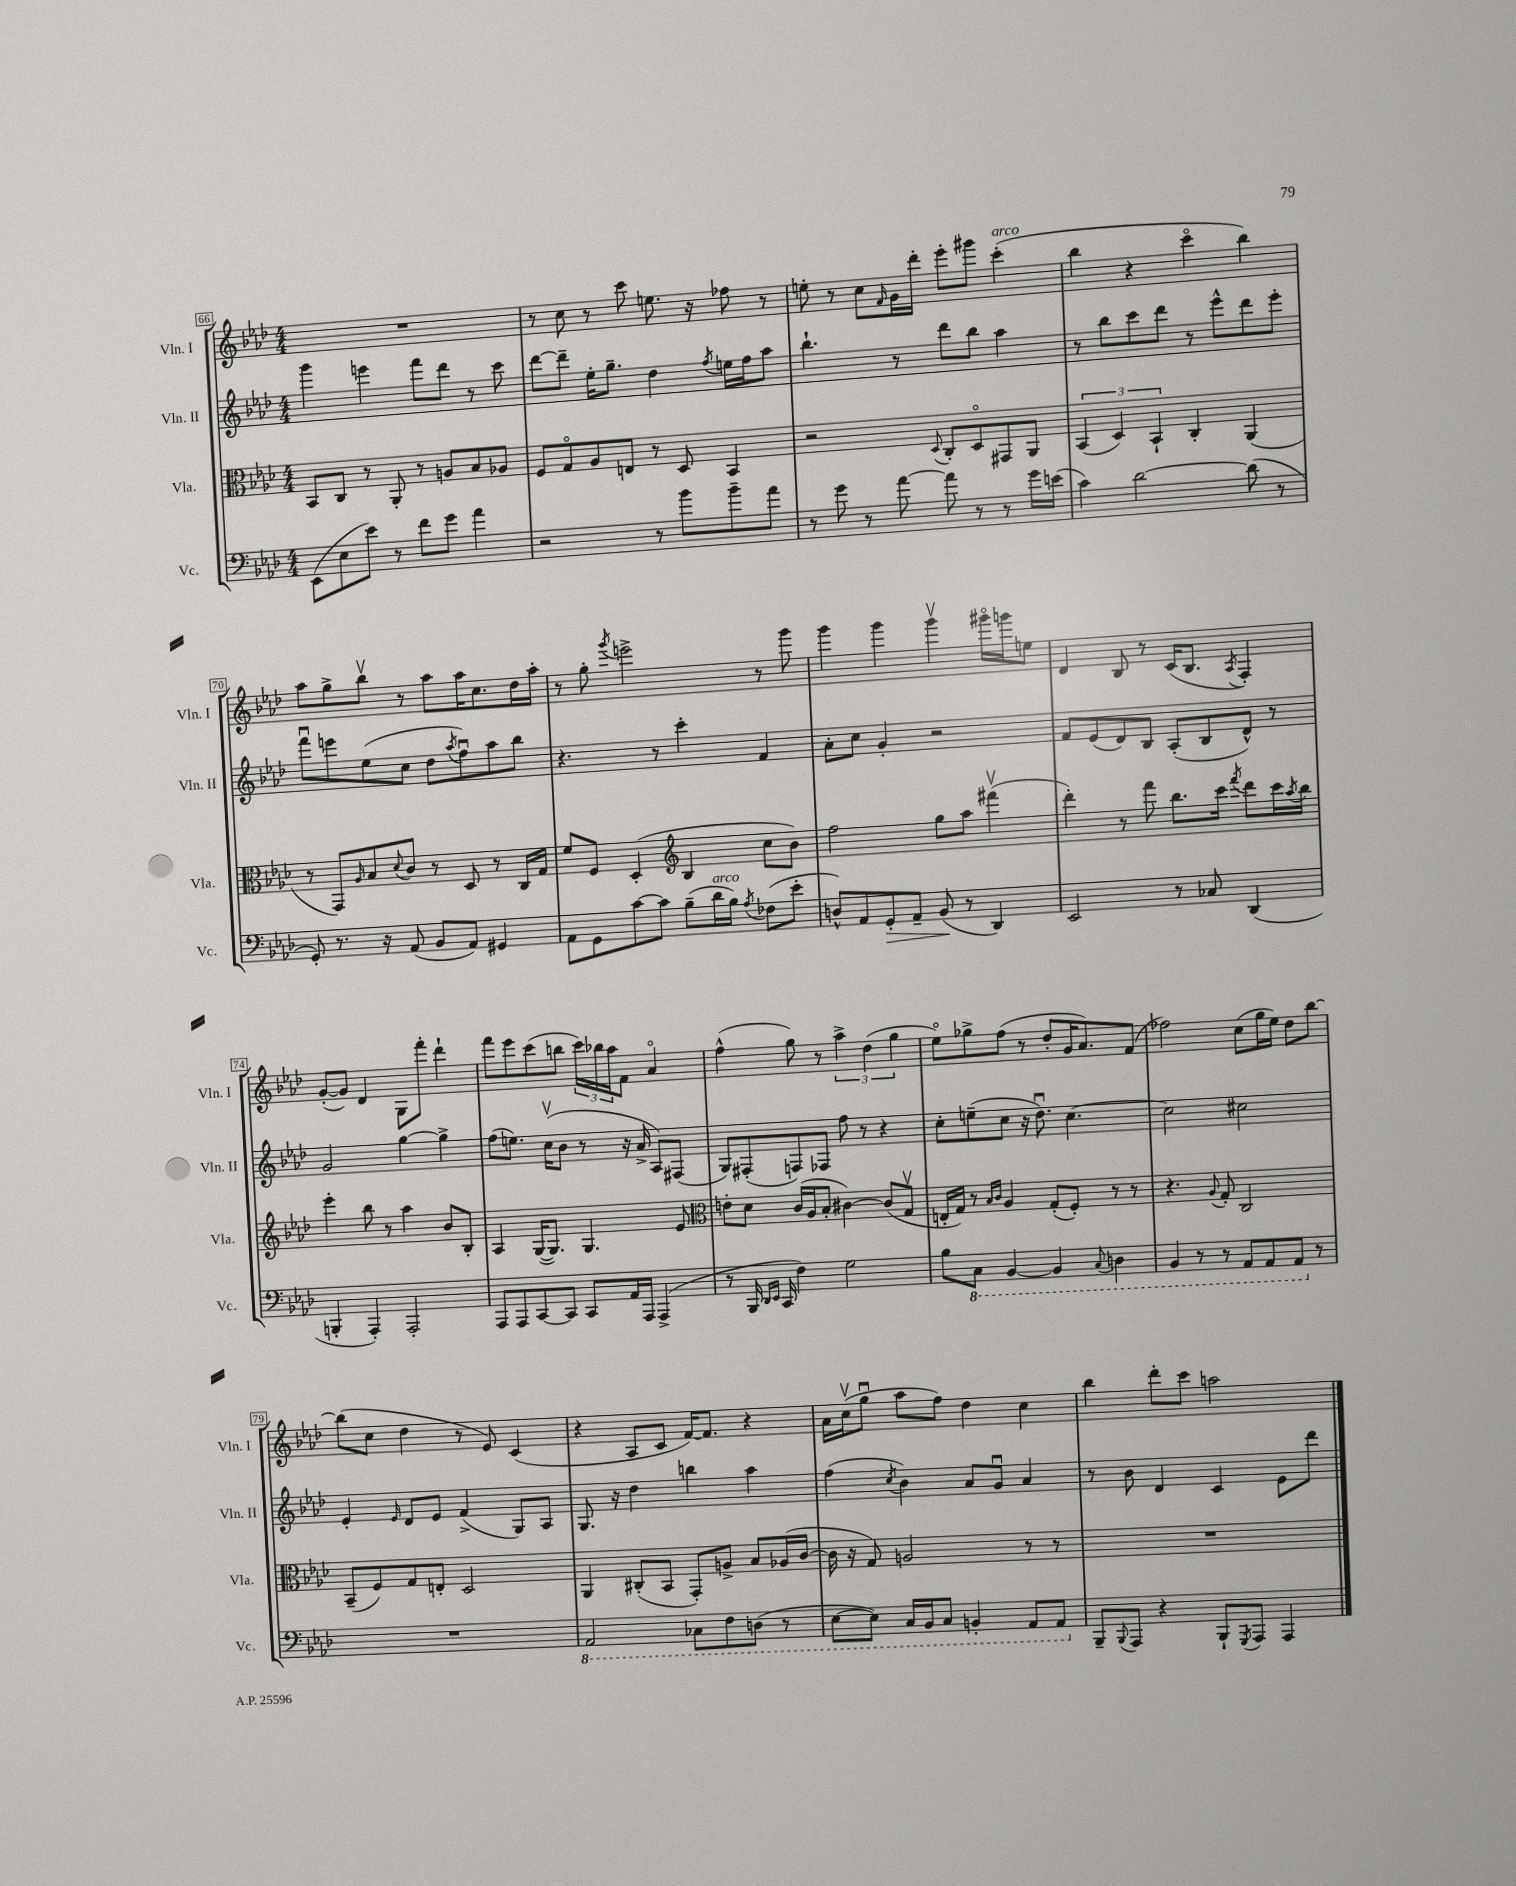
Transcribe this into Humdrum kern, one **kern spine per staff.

**kern	**kern	**kern	**kern
*staff4	*staff3	*staff2	*staff1
*clefF4	*clefC3	*clefG2	*clefG2
*k[b-e-a-d-]	*k[b-e-a-d-]	*k[b-e-a-d-]	*k[b-e-a-d-]
*M4/4	*M4/4	*M4/4	*M4/4
(8EE-	8BB-	4ggg	1r
8E-	8C	.	.
8e-)	8r	4eee	.
8r	8AA-'	.	.
8f	8r	8fff	.
8g	8A	8ddd-	.
4a-	8B-	8r	.
.	8A-	8ccc	.
=	=	=	=
2r	8F	[8ddd-	8r
.	8Go	8ddd-~]	8cc
.	8A-	16ee-'	8r
.	.	8.gg~	.
.	8E	.	8ccc
8r	8r	4dd-	8.ee
8b-	8D-	.	.
.	.	.	16r
.	.	8qff	.
8b-~	4BB-	16ee	8ff-
.	.	16ff	.
8a-	.	8aa-	8r
=	=	=	=
8r	2r	4.bb-`	8ee'
8g	.	.	8r
8r	.	.	8cc
.	.	.	16qqf
[8a-	.	8r	16g
.	.	.	16ddd-'
.	8qqD-	.	.
8a-]	8C'	8ddd-	8eee-'
8r	8D-o	8bb-	8ggg#
8r	8GG#	4aa-	(4ccc'
16g	8AA-	.	.
(16e	.	.	.
=	=	=	=
4c)	(6BB-	8r	4bb-
.	.	8bb-	.
.	6D-)	.	.
[2d-	.	8ccc	4r
.	6BB-`	.	.
.	.	8ddd-	.
.	4C'	8r	4ccco
.	.	8eee-^^	.
(8d-]	(4AA-	8ddd-	4bb-)
8r	.	8eee-'	.
=	=	=	=
8GG')	8r	8fffu	8aa-
8.r	8GG)	8eee	8gg^
.	16qqA-	.	.
.	8B-	(8ee-	8bb-v
16r	.	.	.
.	8qqd-	.	.
(8AA-	8c	8cc	8r
8BB-	8r	8dd-	8aa-
.	.	8qaa-	.
8AA-)	8D-	8ffu)	16aa-
.	.	.	8.cc
4GG#	8r	8aa-	.
.	16C	8bb-	16dd-
.	16G	.	16aa-'
=	=	=	=
8AA-	8f	4.r	8r
8GG	8F	.	8gg'
.	.	.	8qggg
[8c	(4D-'	.	2eee^
8c]	.	8r	.
*	*clefG2	*	*
(8B-~	4B-	4ccc'	.
16d-	.	.	.
16B-)	.	.	.
8qA-	.	.	.
(8F-	8cc	4f	8r
8e-'	8b-)	.	8ggg
=	=	=	=
8D^^)	2ff	8a-'	4ggg
8AA-	.	8cc	.
8GG'	.	4g'	4ggg
8AA-~	.	.	.
(8BB-	8gg	2r	4gggv
8r	8aa-	.	.
4DD-)	(4fff#v	.	16ggg#o
.	.	.	16ggg
.	.	.	8ee
=	=	=	=
2EE-	4ddd-')	8f	4d-
.	.	(8e-	.
.	8r	8d-)	8B-
.	8fff	8B-	8r
8r	8.bb-	(8A-'	(16c
.	.	.	8.B-
8C-	.	8B-	.
.	16ccc	.	.
.	8qfff	.	8qA-
(4DD-	8ddd-	8d-^^)	4F')
.	16ccc	8r	.
.	8qaa-	.	.
.	16bb-	.	.
=	=	=	=
4BBB'	4eee-'	2g	([8g'
.	.	.	8g])
4AAA-')	8bb-	.	4d-
.	8r	.	.
2AAA-'	4aa-	[4gg	8G
.	.	.	8fff'
.	8b-	4gg^]	4ddd-`
.	8B-'	.	.
=	=	=	=
8AAA-	4A-	(8ff	8fff
8AAA-	.	8.ee)	8eee-
[8CC	([16G	.	(8ccc
.	8.G])	(16ccv	.
8CC]	.	8b-	8bb
8CC	4.G	8r	24ccc)
.	.	.	24bb-
.	.	.	24aa-
16AA-	.	16r	8f
16AAA-	.	16a-^	.
(4AAA-^	.	8A-)	4a-o
.	8e-	(8F#	.
=	=	=	=
*	*clefC3	*	*
8r	8e'	8G)	(4ff^^
16BBB-	8d-	(8F#'	.
16qqDD-	.	.	.
16qqEE-	.	.	.
16CC	.	.	.
4F)	(16c	8F)	8gg)
.	16A-	.	.
.	8B-'	8F-	8r
2G	[4c#)	8ff	6aa-^
.	.	8r	.
.	.	.	(6dd-
.	(8c#]	4r	.
.	.	.	6gg
.	8Gv	.	.
=	=	=	=
8B-	16E'	8cc'	8ee-o)
.	16G)	.	.
8CC	8r	(8ee~	8gg-^
.	16qqB-	.	.
.	16qqc	.	.
[4BBB-	4A-	8cc	(8ff
.	.	16r	8r
.	.	8.dd-u)	.
4BBB-]	(8G'	.	8dd-'
.	8F')	[4.cc	16g
.	.	.	8.a-)
8qqCC	.	.	.
4DD	8r	.	.
.	8r	.	(8f
=	=	=	=
4BBB-	4.r	2cc]	2ff-)
8r	.	.	.
.	8qqA-	.	.
8r	8G'	.	.
8AAA-	2C	2cc#	(8cc
8AAA-	.	.	16gg
.	.	.	16ee-)
8AAA-	.	.	8dd-
8r	.	.	[8bb-
=	=	=	=
1r	(8BB-~	4e-'	(8bb-]
.	8F)	.	8cc
.	.	16qqe-	.
.	8G	8d-	4dd-
.	8E'	8e-	.
.	2D-	(4f^	8r
.	.	.	8e-)
.	.	8G)	(4c
.	.	8A-	.
=	=	=	=
2AAA-	4AA-	8.G	4r
.	.	16r	.
.	(8C#'	4dd-	8A-
.	8BB-	.	8c
8CC-	8GG')	4bb	[16f)
.	.	.	8.f]
8FF	8A^	.	.
(8DD	8B-	4aa-	4r
8r	(16A-	.	.
.	[16c	.	.
=	=	=	=
[8EE-	16c]	(4ff	16a-
.	16r	.	(16ccv
8EE-])	8G)	.	8ggu
.	.	8qcc	.
16CC	2A	4b-)	8aa-
16BBB-	.	.	.
8CC	.	.	8ff)
4BBB'	.	8a-	4dd-
.	.	8gu	.
8AAA-	8r	4a-	4cc
8AAA-	8r	.	.
=	=	=	=
8BBB-~	1r	8r	4bb-
8qqBBB-	.	.	.
8AAA-	.	8b-	.
4r	.	4d-	8ddd-'
.	.	.	8ccc
8BBB-`	.	4c	2aa
8qGGG	.	.	.
8AAA-	.	.	.
4AAA-	.	8e-	.
.	.	8ddd-	.
==	==	==	==
*-	*-	*-	*-
